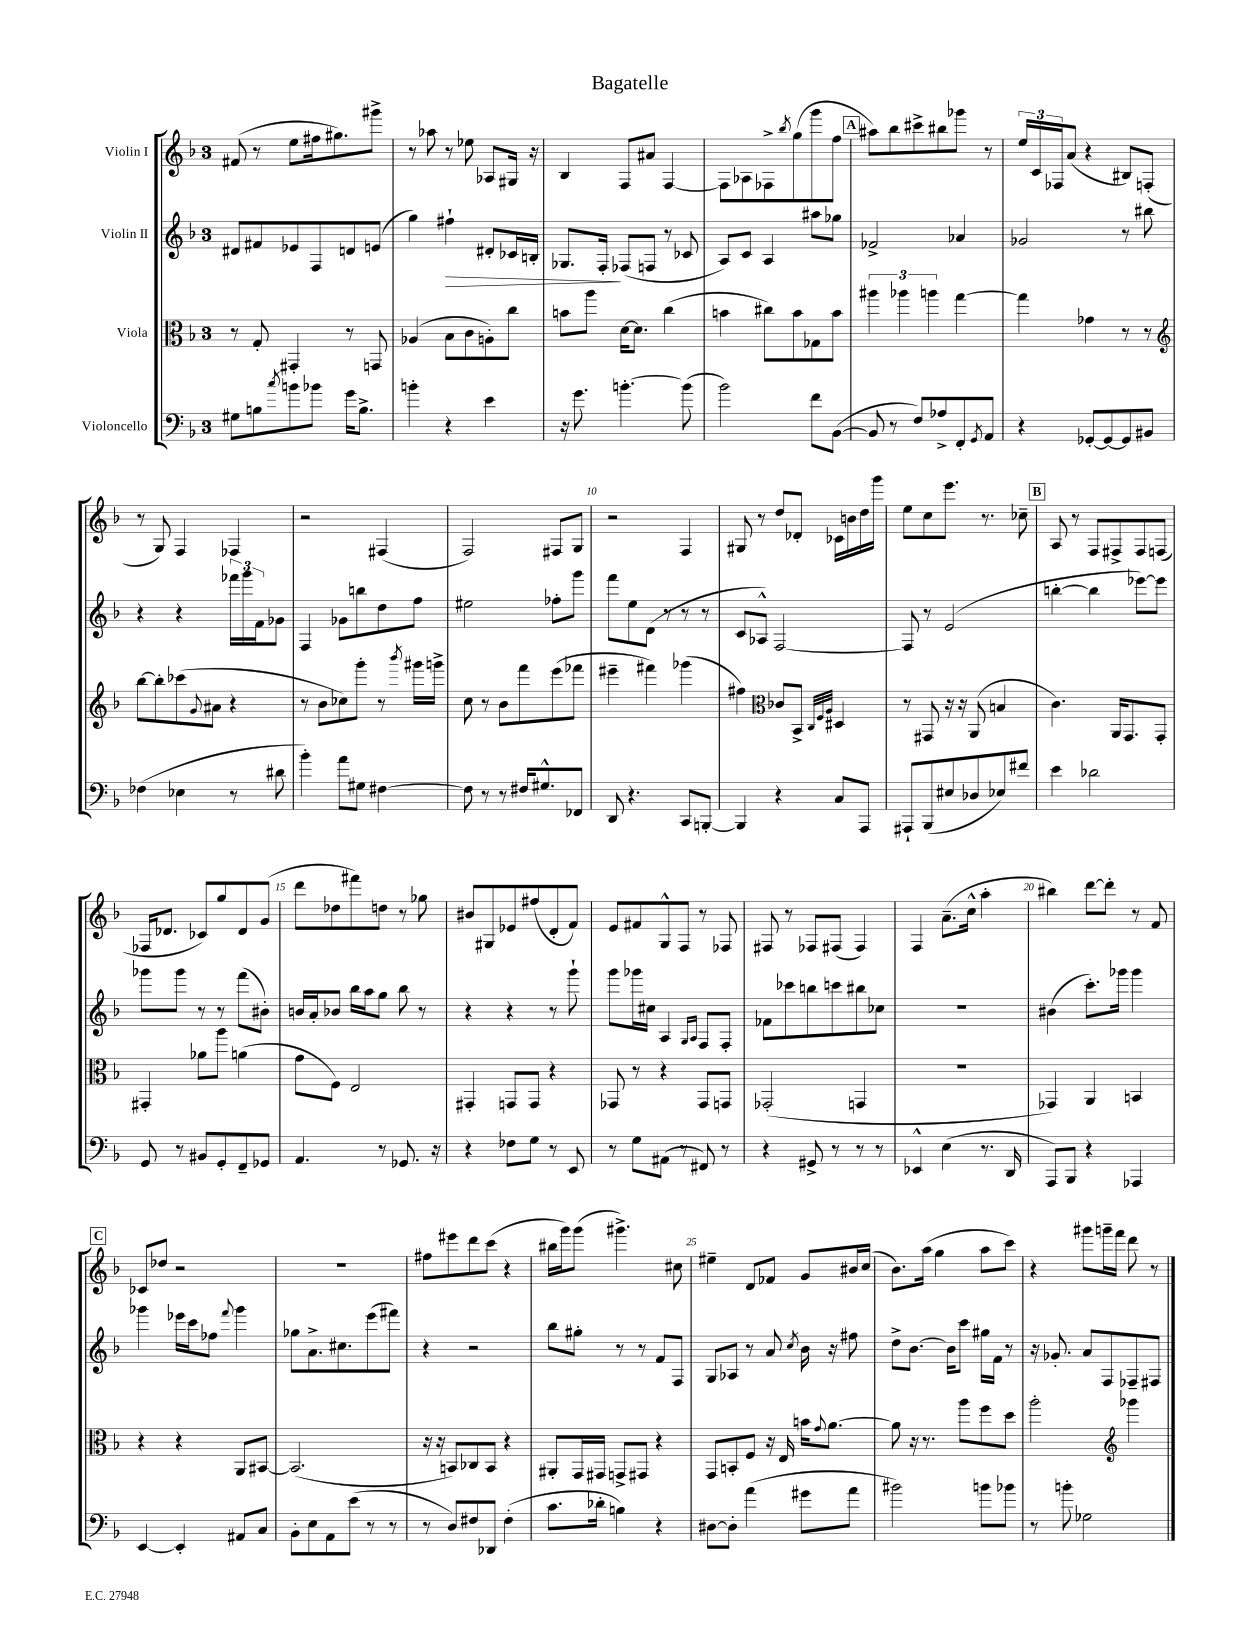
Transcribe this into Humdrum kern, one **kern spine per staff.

**kern	**kern	**kern	**kern
*staff4	*staff3	*staff2	*staff1
*clefF4	*clefC3	*clefG2	*clefG2
*k[b-]	*k[b-]	*k[b-]	*k[b-]
*M3/4	*M3/4	*M3/4	*M3/4
8G#	8r	8d#	(8f#
8B	8G'	8f#	8r
8qcc	.	.	.
8b	4GG#'	8e-	8ee
8b-	.	8F	16ff#
.	.	.	8.gg#)
16g	8r	8d	.
8.B^	.	.	.
.	8GG	(8e	8ggg#^
=	=	=	=
4b'	(4A-	4gg)	8r
.	.	.	8aa-
4r	8B-	4ff#`	8r
.	8c	.	8ee-
4e	8A')	8d#'	8A-
.	8cc	16c-	16G#
.	.	16B'	16r
=	=	=	=
16r	8b	8.G-	4B-
8.g	.	.	.
.	8aa	.	.
.	.	16F'	.
[4.b'	[16d	(8F-	8F
.	8.d]	.	.
.	.	8F	8a#
.	(4cc	8r	[4F
(8b]	.	8c-	.
=	=	=	=
2b-)	4b	8A)	8F]
.	.	8c	8A-
.	8cc#)	4A	8F-^
.	.	.	8qbb-
.	8b	.	(8gg
8f	8G-	8aa#	8ggg
([8BB-	8b	8gg-	8ff
=	=	=	=
8BB-]	6aa#	2f-^	8aa#)
8r	.	.	8bb-
.	6aa-	.	.
8F)	.	.	8ccc#^
.	6aa	.	.
8A-^	.	.	8bb#
8FF'	[4gg	4a-	8ggg-
8qGG	.	.	.
8AA	.	.	8r
=	=	=	=
4r	4gg]	2g-	24ee
.	.	.	24c
.	.	.	24F-
.	.	.	(8a
[8GG-'	4g-	.	4r
8GG-_	.	.	.
8GG-]	8r	8r	8B#)
8BB#	8r	8bb#	(8F'
=	=	=	=
*	*clefG2	*	*
(4F-	[8bb-	4r	8r
.	8bb-']	.	8G)
4E-	(8ccc-	4r	4F
.	8qqg	.	.
.	8a#	.	.
8r	4r	24fff-	4F-
.	.	24ggg	.
.	.	24f	.
8d#	.	8g-	.
=	=	=	=
4b-')	8r	4F	2r
.	8b-	.	.
8a	8cc-)	8g-	.
8G#	8ggg'	8bb	.
[4F#	8r	8dd	(4F#
.	8qbbb-	.	.
.	16ggg#	8ff	.
.	16ggg^	.	.
=	=	=	=
8F#]	8cc	2ee#	2F)
8r	8r	.	.
8r	8b-	.	.
16F#	8fff	.	.
8.G#^^	.	.	.
.	(8eee	8ff-'	8F#
8FF-	8fff-	8ggg	8G
=	=	=	=
8DD	4eee#~	8fff	2r
4.r	.	8ee	.
.	4fff#)	(8d	.
.	.	8r	.
8CC	(4ggg-	8r	4F
[8BBB'	.	8r	.
=	=	=	=
4BBB]	4ff#)	8c	8G#
.	.	8A-^^)	8r
*	*clefC3	*	*
4r	8c-	[2F	8dd
.	8BB-^	.	8d-'
.	32qqC	.	.
.	32qqF	.	.
.	32qqA	.	.
8C	4D#	.	16c-
.	.	.	16b
8AAA	.	.	16dd
.	.	.	16ggg
=	=	=	=
8AAA#`	8r	8F]	8ee
(8BBB-	8GG#	8r	8cc
8E#	16r	(2e	8.eee
.	16r	.	.
8D-	(8AA	.	.
.	.	.	8.r
8E-)	4B	.	.
8f#	.	.	8cc-~
=	=	=	=
4e	4.c)	[4bb'	8A
.	.	.	8r
2d-	.	4bb]	8F
.	16AA	.	8F#^
.	8.GG	.	.
.	.	[8eee-)	8F#
.	8GG'	8eee-]	(8F
=	=	=	=
8GG	4GG#'	8ggg-	16F-
.	.	.	8.d-
8r	.	8ggg-	.
8BB#	8a-	8r	8c-)
8GG'	8aa	8r	8gg
8FF~	(4a	(8fff	8d-
8GG-	.	8b#')	(8g
=	=	=	=
4.AA	8g	16b	8ddd
.	.	16a'	.
.	8F)	8b-	8dd-
.	2E	16bb-	8fff#)
.	.	16aa	.
8r	.	8gg	8dd
8.GG-	.	8bb-	8r
.	.	8r	8gg-
16r	.	.	.
=	=	=	=
4r	4GG#'	4r	8b#
.	.	.	8G#
8F-	8GG	4r	8e-
8G	8GG	.	(8ff#
8r	4r	8r	8d'
8EE	.	8ggg`	8f)
=	=	=	=
8r	8GG-	8ggg	8e
8G	8r	16ggg-	8f#
.	.	16cc#	.
(8AA#	4r	4A	8G^^
8r	.	.	8F
.	.	16qqG	.
.	.	16qqA	.
8FF#)	8GG-	8F	8r
8r	8GG	8F'	8F-
=	=	=	=
4r	(2GG-'	8f-	8F#
.	.	8ccc-	8r
8GG#^	.	8bb	8F-
8r	.	8ccc	(8F#
8r	4GG	8bb#	4F#)
8r	.	8cc-	.
=	=	=	=
4EE-^^	2.r	2.r	4F
(4E	.	.	(8.a~
.	.	.	16cc^^
8.r	.	.	4aa'
16DD	.	.	.
=	=	=	=
8AAA)	4GG-)	(4b#	4bb#)
8BBB-	.	.	.
4r	4AA	8.ccc')	[8ddd
.	.	.	8ddd']
.	.	16ggg-	.
4AAA-	4BB	4ggg-	8r
.	.	.	8f
=	=	=	=
[4EE	4r	4ggg-	8c-
.	.	.	8dd-
4EE']	4r	16eee-	2r
.	.	16ccc	.
.	.	8ff-	.
.	.	8qqfff	.
8AA#	8AA	4ggg-	.
8C	[8BB#	.	.
=	=	=	=
8BB-'	(2.BB#]	8gg-	2.r
8E	.	8.a^	.
8AA	.	.	.
.	.	8.cc#	.
(8e	.	.	.
8r	.	(8eee	.
8r	.	8fff#)	.
=	=	=	=
8r	16r	4r	8ff#
.	16r	.	.
8D)	8BB)	.	8eee#
8F#	8C-	2r	8ddd
8DD-	8BB	.	(8ccc
(4F#'	4r	.	4r
=	=	=	=
8.c	8AA#'	8bb-	16bb#
.	.	.	16ggg)
.	16GG	8gg#'	(8ggg
16d-'	16GG#	.	.
4B)	8GG^	8r	4.ggg#^)
.	8GG#	8r	.
4r	4r	8f	.
.	.	8F	8cc#
=	=	=	=
[8D#	8GG	8G	4ee#~
8D#']	8BB'	8A-	.
(4a	8F	8r	8d
.	16r	8a	8f-
.	16E	.	.
.	.	8qcc	.
8g#	16b	16b-	8g
.	8qqg	.	.
.	[8.a	16r	.
8a	.	8ff#	16b#
.	.	.	(16cc
=	=	=	=
2b#)	8a]	8dd^	8.b-)
.	16r	[8.b-	.
.	8.r	.	(16aa
.	.	.	4gg
.	.	16b-]	.
.	8aa	8ccc	.
8b	8ff	16gg#	8aa
.	.	16f	.
8b-	8dd	8r	8ccc)
=	=	=	=
8r	2aa'	16r	4r
.	.	8.g-'	.
8b'	.	.	.
2G-	.	8a	8ggg#
.	.	8F	16ggg~
.	.	.	16fff
*	*clefG2	*	*
.	4ggg-	8F-~	8ddd
.	.	8F#	8r
==	==	==	==
*-	*-	*-	*-
